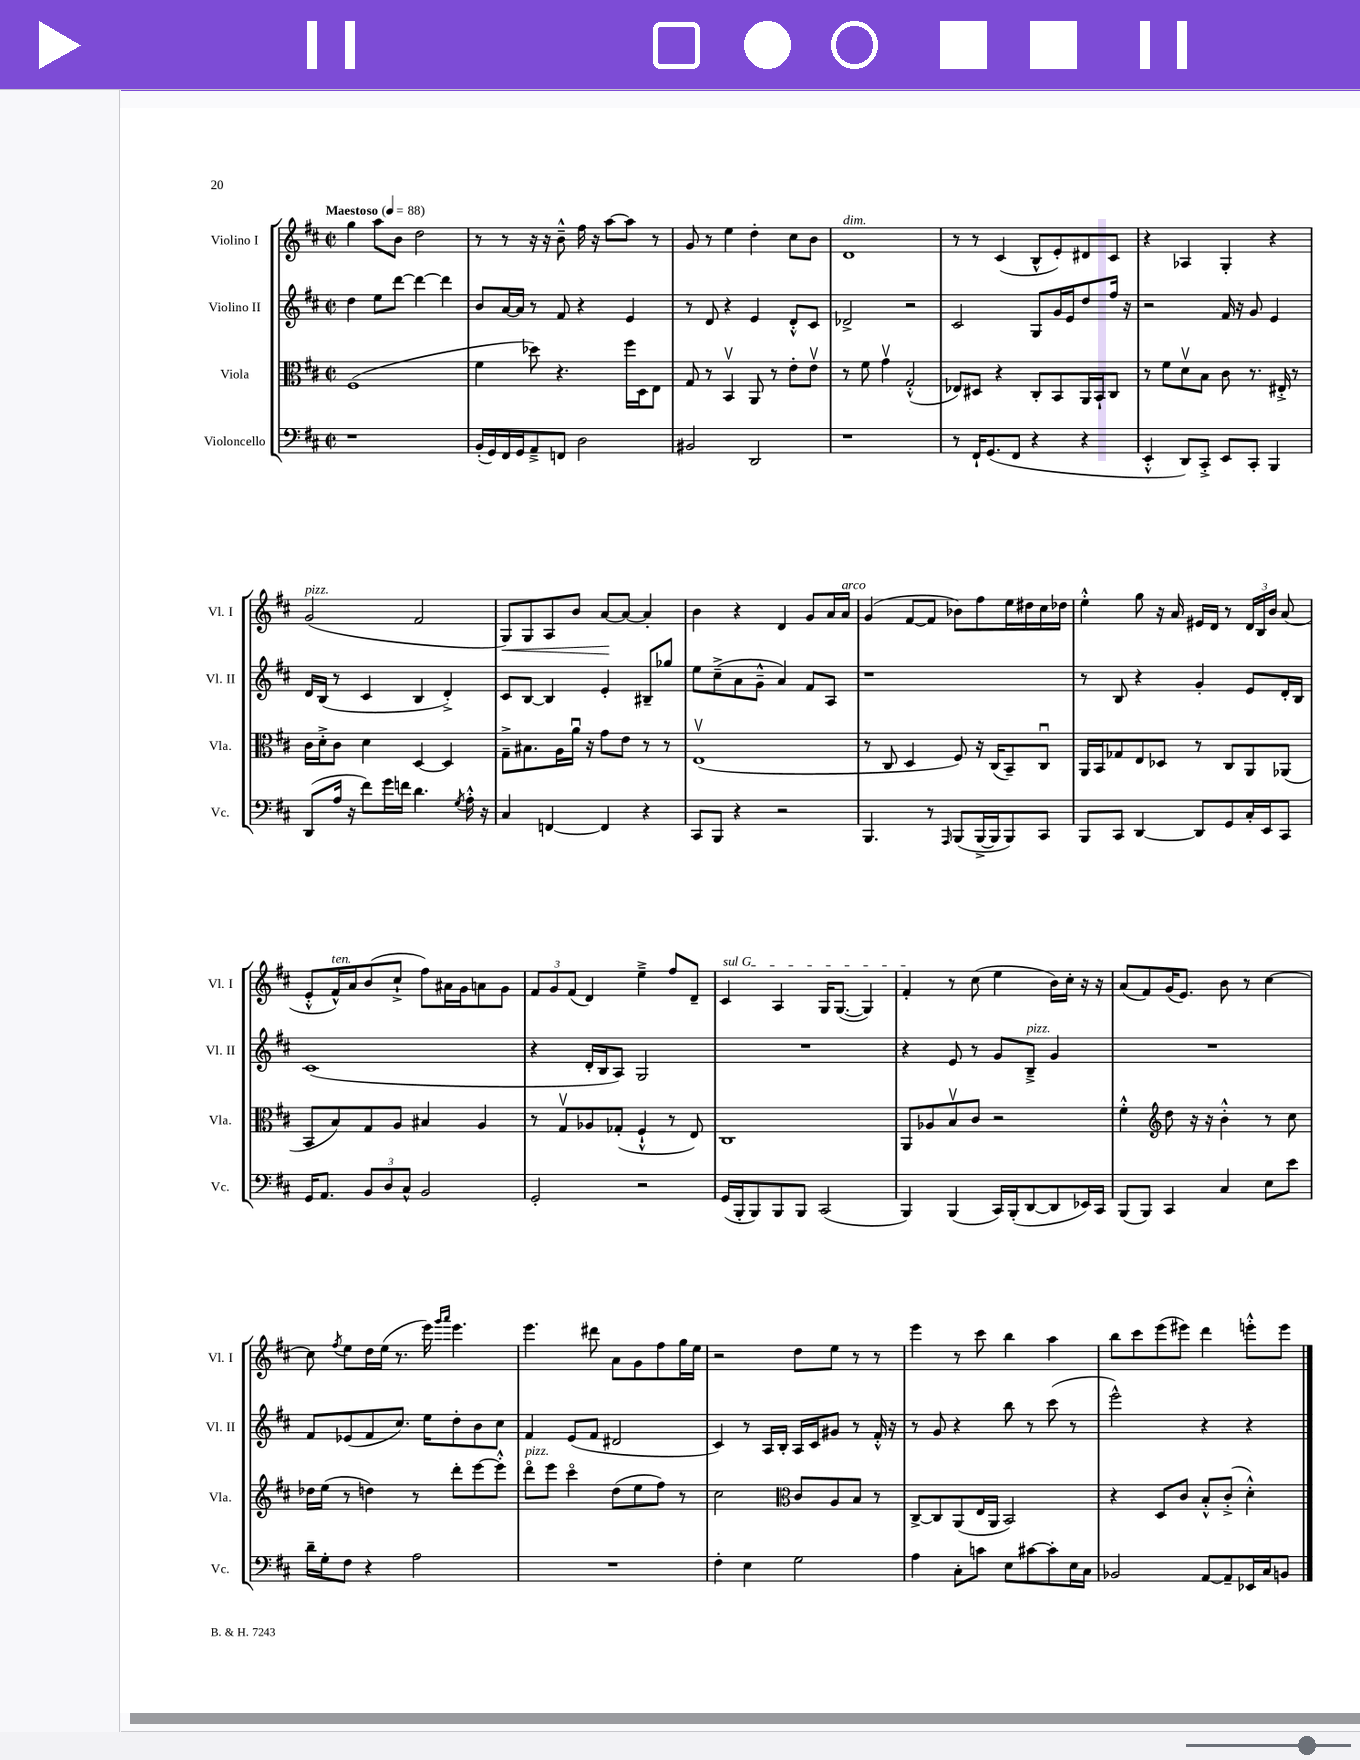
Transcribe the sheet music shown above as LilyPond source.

<<
\new StaffGroup <<
\new Staff = "s0" \with { instrumentName = "Violino I" shortInstrumentName = "Vl. I" } {
    \clef treble \key d \major \defaultTimeSignature \time 2/2 \tempo "Maestoso" 4 = 88
    \autoBeamOff g''4 a''8[ b'8] d''2 |
    r8 r8 r16 r16 b'8---^ fis''16 r16 a''8[~ a''8] r8 |
    g'8 r8 e''4 d''4-. cis''8[ b'8] |
    d'1^\markup { \italic "dim." } |
    r8 r8 cis'4( b8[-^ e'8-.) dis'8 cis'8] |
    r4 aes4 g4-. r4 |
    g'2^\markup { \italic "pizz." }( fis'2 |
    g8[\<) g8 a8 b'8] a'8[~\! a'8]~ a'4-. |
    b'4 r4 d'4 g'8[ a'16 a'16]^\markup { \italic "arco" } |
    g'4( fis'8[~ fis'8] bes'8[) fis''8 e''16 dis''16 cis''16 des''16] |
    e''4-.-^ g''8 r16 a'16 eis'16[ d'16] r8 \tuplet 3/2 { d'16[ b16 b'16] } a'8( |
    e'8[-.-^ fis'16-^^\markup { \italic "ten." }) a'16 b'8( cis''8]-!-> fis''8[) ais'16 g'16 a'8 g'8] |
    \tuplet 3/2 { fis'8[ g'8 fis'8]( } d'4) e''4---> fis''8[ d'8]-- |
    \once \override TextSpanner.bound-details.left.text = \markup { \italic "sul G" } cis'4\startTextSpan a4 g16[ g8.]~( g4) |
    fis'4-.\stopTextSpan r8 cis''8( e''4 b'16[) cis''16]-. r16 r16 |
    a'8[( fis'8) g'16( e'8.]) b'8 r8 cis''4~ |
    cis''8 \acciaccatura { fis''8 } e''8[ d''16 e''16]( r8. e'''16) \grace { g'''16[ a'''16] } e'''4. |
    e'''4. dis'''8 a'8[ g'8 fis''8 g''16 e''16] |
    r2 d''8[ e''8] r8 r8 |
    e'''4 r8 cis'''8 b''4 a''4 |
    b''8[ cis'''8 e'''8( eis'''8]) d'''4 e'''8[-.-^ e'''8] \bar "|." |
}
\new Staff = "s1" \with { instrumentName = "Violino II" shortInstrumentName = "Vl. II" } {
    \clef treble \key d \major \defaultTimeSignature \time 2/2
    \autoBeamOff d''4 e''8[ d'''8]~ d'''4~ d'''4 |
    b'8[ a'16~ a'16] r8 fis'8 r4 e'4 |
    r8 d'8 r4 e'4 d'8[-.-^ cis'8] |
    des'2-> r2 |
    cis'2 g8[ g'16 e'16 d''8 fis''16] r16 |
    r2 fis'16 r16 g'8 e'4 |
    d'16[ b16]( r8 cis'4 b4 d'4-.->) |
    cis'8[ b8]~ b4 e'4-. bis8[-- ges''8] |
    e''8[ cis''8--->( a'8 g'8]---^ a'4) fis'8[ a8] |
    r1 |
    r8 b8 r4 g'4-. e'8[ d'16-. b16] |
    cis'1( |
    r4 d'16[-. b16 a8]) g2 |
    R1 |
    r4 e'8 r8 g'8[ b8]--->^\markup { \italic "pizz." } g'4 |
    R1 |
    fis'8[ ees'8( fis'8 cis''8.]) e''16[ d''8-. b'8 cis''8] |
    fis'4 e'8[( fis'8] dis'2 |
    cis'4) r8 a16[ b16]-. a16[ cis'16 gis'8] r8 fis'16-.-^ r16 |
    r8 g'8 r4 b''8 r8 cis'''8( r8 |
    e'''2-^) r4 r4 \bar "|." |
}
\new Staff = "s2" \with { instrumentName = "Viola" shortInstrumentName = "Vla." } {
    \clef alto \key d \major \defaultTimeSignature \time 2/2
    \autoBeamOff fis1( |
    fis'4 des''8) r4. fis''16[ d16 e8] |
    g8 r8 b,4\upbow a,8 r8 e'8[-. e'8]\upbow |
    r8 fis'8 g'4\upbow g2-.-^( |
    ees8[) dis8] r4 cis8[-. b,8 a,16 b,16-! cis8] |
    r8 fis'8[ d'8\upbow b8] cis'8 r8. eis16-.-> r8 |
    cis'16[ d'16-.-> cis'8] d'4 d4~ d4 |
    g8[---> bis8. a16 a'16]\downbow r16 g'8[ e'8] r8 r8 |
    e1\upbow( |
    r8 cis8 d4 fis8) r16 cis16[( b,8--) cis8]\downbow |
    a,16[ b,16 ges8 e8 des8] r8 cis8[ a,8 aes,8]( |
    b,8[ b8) g8 a8] bis4 a4 |
    r8 g8[\upbow aes8 ges8]-.( fis4-!-^ r8 e8) |
    cis1 |
    a,8[ aes8 b8\upbow cis'8] r2 |
    fis'4-.-^ \clef treble d''8 r16 r16 b'4-.-^ r8 cis''8 |
    des''16[ e''16]( r8 d''4) r8 d'''8[-. e'''8~ e'''8]-.-^ |
    d'''8[\flageolet^\markup { \italic "pizz." } e'''8] cis'''4\flageolet d''8[( e''8 fis''8]) r8 |
    cis''2 \clef alto cis'8[ a8 b8] r8 |
    cis8[~-> cis8 a,8( e16 a,16] b,2) |
    r4 d8[ cis'8] b8[-.-^ cis'8]-.->( d'4-.-^) \bar "|." |
}
\new Staff = "s3" \with { instrumentName = "Violoncello" shortInstrumentName = "Vc." } {
    \clef bass \key d \major \defaultTimeSignature \time 2/2
    \autoBeamOff r1 |
    b,16[-.( g,16) fis,16 g,16 a,8---> f,8] d2 |
    bis,2 d,2 |
    r1 |
    r8 fis,16[-! g,8.( fis,8] r4 r4 |
    e,4-.-^ d,8[) cis,8]-.-> e,8[ cis,8]-. b,,4 |
    d,8[( a16] r16 fis'8[) g'16 f'16] d'4. \acciaccatura { g8 } a16-.-^ r16 |
    cis4 f,4~ f,4 r4 |
    cis,8[ b,,8] r4 r2 |
    b,,4. r8 \grace { a,,16 } b,,8[( b,,16~-> b,,16 b,,8) cis,8] |
    b,,8[ cis,8] d,4~ d,8[ g,8 cis16-. e,16 cis,8] |
    g,16[ a,8.] \tuplet 3/2 { b,8[ d8 cis8]-^ } b,2 |
    g,2-. r2 |
    g,16[( b,,16-. b,,8) b,,8 b,,8] cis,2( |
    b,,4) b,,4( cis,16[) b,,16-.( d,8~ d,8 ees,16) cis,16] |
    b,,8[( b,,8]) cis,4 cis4 e8[ e'8] |
    d'16[-- g16-. fis8] r4 a2 |
    R1 |
    fis4-. e4 g2 |
    a4 cis8[-. c'8] e8[ cis'8~ cis'8-. e16 cis16] |
    bes,2 a,8[~ a,8-- ees,16 cis16 b,8] \bar "|." |
}
>>
>>
\layout { \context { \Score \remove "Bar_number_engraver" } }
